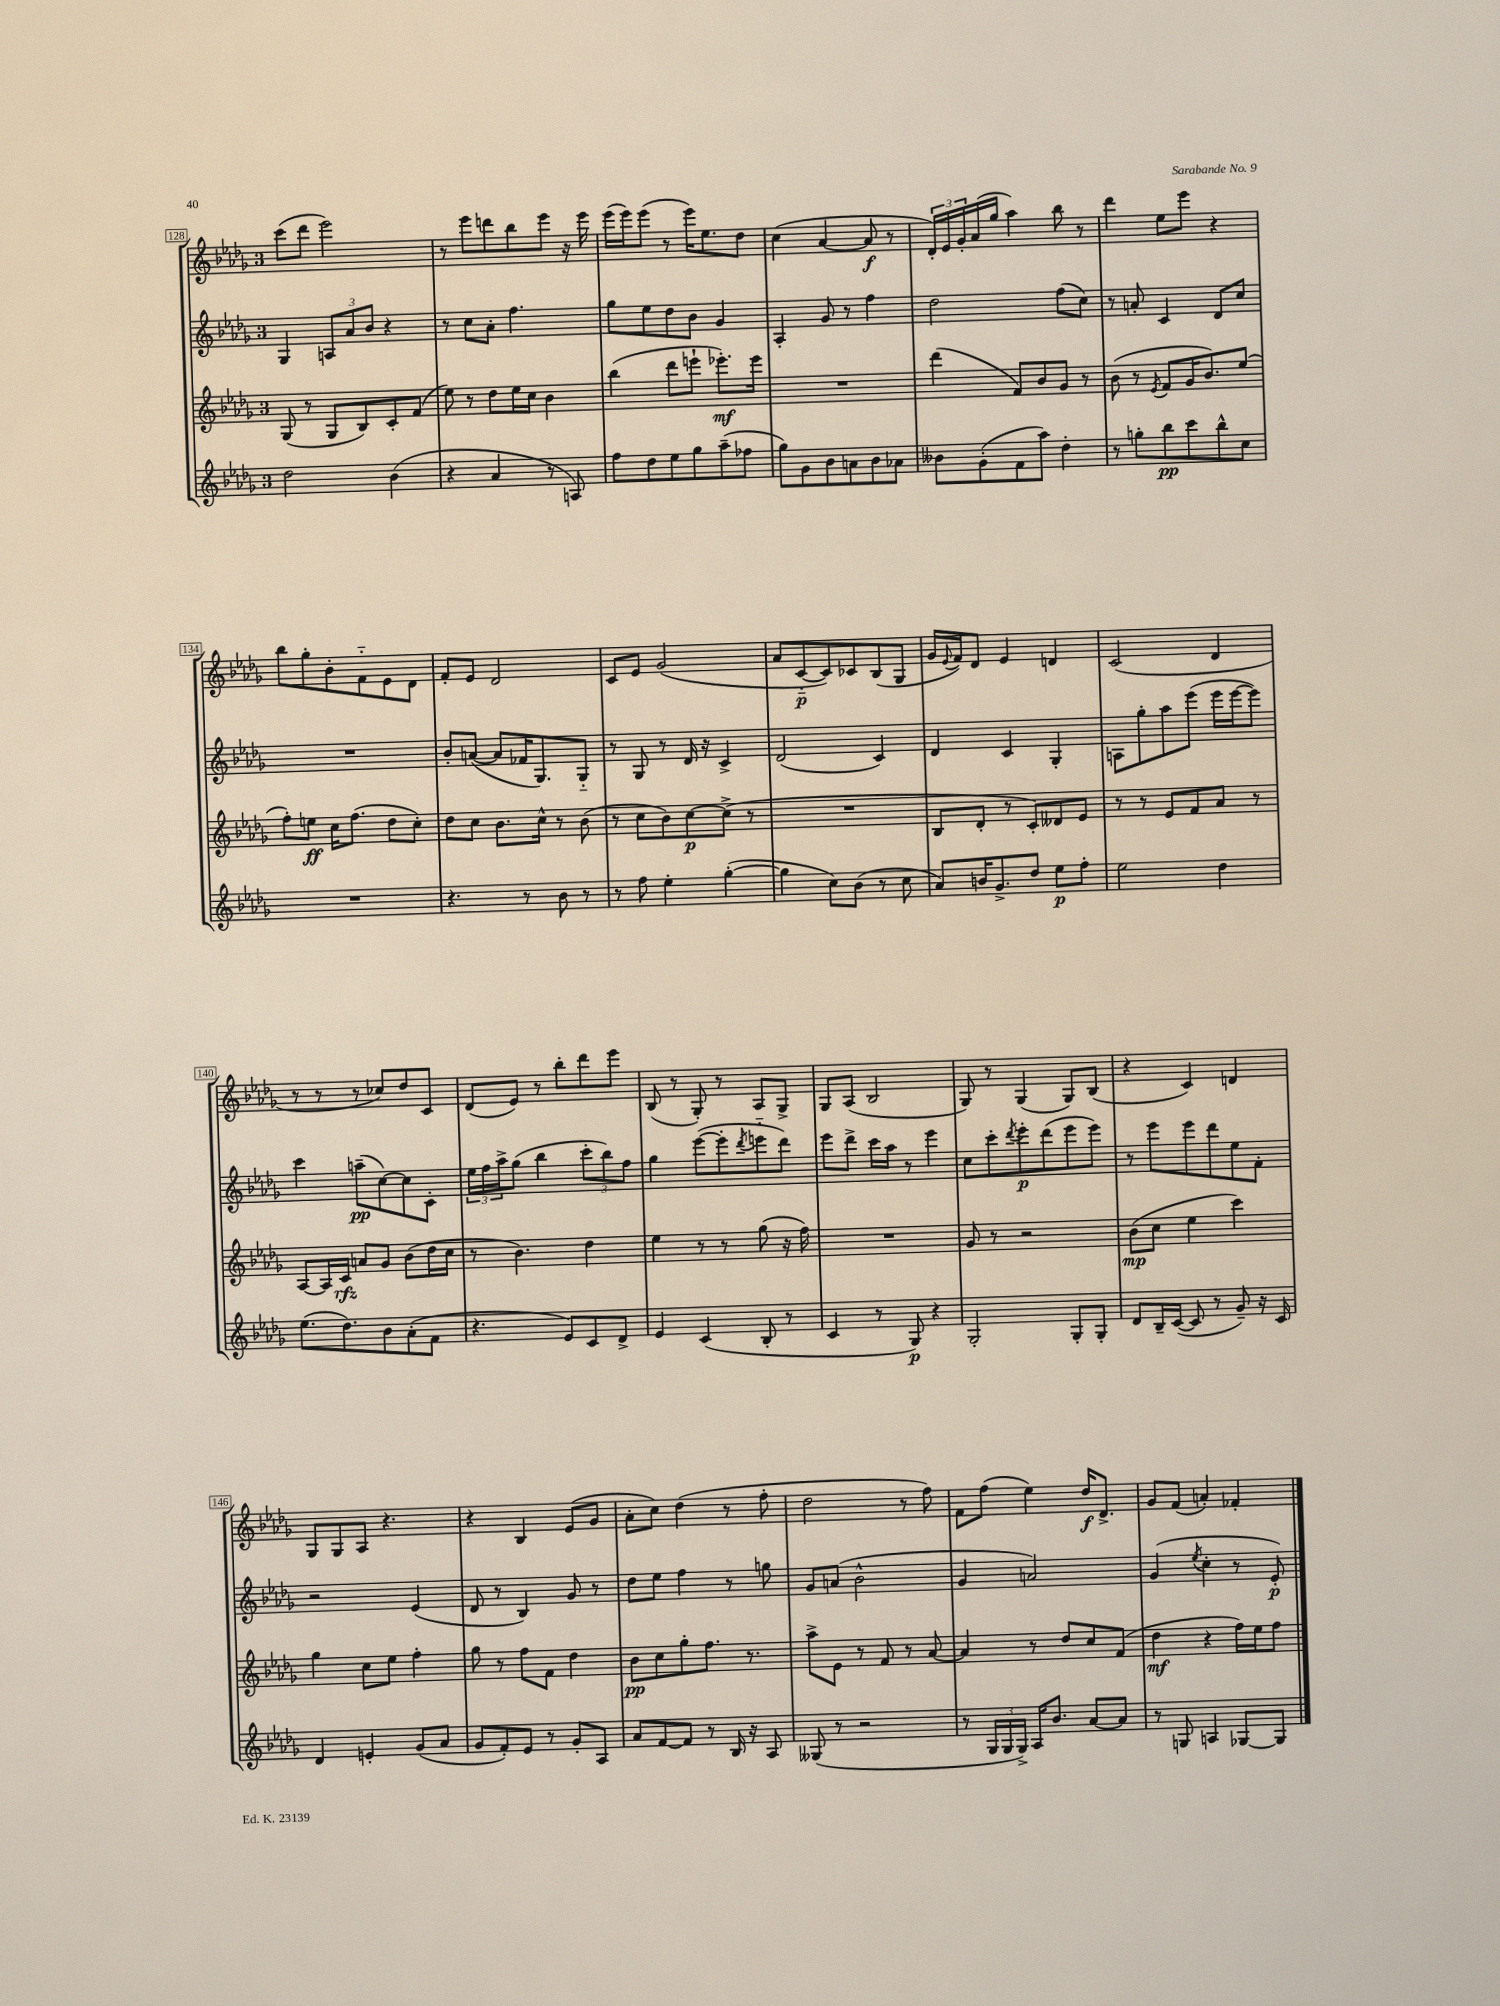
<<
\new StaffGroup <<
\new Staff = "s0" {
    \clef treble \key des \major \once \override Staff.TimeSignature.style = #'single-digit \time 3/4
    c'''8( des'''8 ees'''2) |
    r8 ees'''8 d'''8 bes''8 ees'''8 r16 ees'''16 |
    ees'''16( ees'''16) ees'''8( r8 ees'''16) ees''8. des''8 |
    c''4( aes'4~ aes'8\f r8 |
    \tuplet 3/2 { des'16-.) ees'16 ges'16-. } aes'16( ges''16 aes''4) bes''8 r8 |
    des'''4 ees''8 ees'''8 r4 |
    bes''8 ges''8-. bes'8-. f'8-_ ees'8 des'8 |
    f'8-. ees'8 des'2 |
    c'8 ees'8 ges'2( |
    aes'8 c'8~-_\p c'8) ces'8 bes8( ges8 |
    ges'16 \appoggiatura { ees'8 } f'16) des'8 ees'4 d'4 |
    c'2( des'4 |
    r8 r8 r8 ces''8) des''8 c'8 |
    des'8( ees'8) r8 bes''8-. des'''8 ees'''8 |
    bes8( r8 ges8-.) r8 aes8 ges8-> |
    ges8 aes8( bes2 |
    ges8) r8 ges4( ges8) bes8( |
    r4 c'4) d'4 |
    ges8 ges8 aes8 r4. |
    r4 bes4 ees'8( ges'8 |
    aes'8-. c''8) des''4( r8 f''8-. |
    des''2 r8 f''8) |
    f'8 f''8( ees''4) des''16\f des'8.-> |
    ges'8 f'8( a'4-.) fes'4-. \bar "|." |
}
\new Staff = "s1" {
    \clef treble \key des \major \once \override Staff.TimeSignature.style = #'single-digit \time 3/4
    ges4 \tuplet 3/2 { a8 aes'8 bes'8 } r4 |
    r8 c''8 aes'8-. f''4. |
    ges''8 ees''8 des''8 bes'8 ges'4 |
    aes4-. ges'8 r8 f''4 |
    des''2 f''8( c''8) |
    r8 a'8-. c'4 des'8 c''8 |
    R2. |
    bes'8-. a'8~( a'8 fes'16 ges8.) ges8-_ |
    r8 ges8 r8 des'16 r16 c'4-> |
    des'2( c'4) |
    des'4 c'4 ges4-. |
    a8 ges''8-. aes''8 ees'''8( ees'''16 ees'''16~ ees'''8) |
    c'''4 a''8--\pp( c''8~) c''8 c'8-. |
    \tuplet 3/2 { ees''16 f''16 aes''16-> } ges''8( bes''4 \tuplet 3/2 { c'''8-. bes''8) f''8 } |
    ges''4 ees'''8~( ees'''8-. \acciaccatura { des'''8 } e'''8-_ des'''8) |
    ees'''8 des'''8-> c'''16 aes''16 r8 ees'''4 |
    c''8 c'''8-. \acciaccatura { des'''8 } ees'''8-.\p des'''8( ees'''8 ees'''8) |
    r8 ees'''8 ees'''8 des'''8 ees''8 f'8-. |
    r2 ees'4( |
    des'8 r8 bes4) ges'8 r8 |
    des''8 ees''8 f''4 r8 g''8 |
    ges'8 a'8( bes'2-^ |
    ges'4 a'2) |
    ges'4( \acciaccatura { ees''8 } c''4-. r8 ees'8-.\p) \bar "|." |
}
\new Staff = "s2" {
    \clef treble \key des \major \once \override Staff.TimeSignature.style = #'single-digit \time 3/4
    ges8( r8 ges8 bes8) c'8-. f'8( |
    ees''8) r8 des''8 ees''16 c''16 bes'4 |
    bes''4( des'''8 e'''8-! ees'''8.-.\mf) ees'''16 |
    R2. |
    des'''4( f'8) bes'8 ges'8 r8 |
    bes'8( r8 \acciaccatura { ees'8 } f'8 ges'16 bes'8.) ees''8( |
    f''8-.) e''8\ff c''16 f''8.( des''8 c''8-.) |
    des''8 c''8 bes'8. c''16-^ r8 bes'8( |
    r8 c''8 bes'8) c''8~\p c''8->( r8 |
    R2. |
    bes8 des'8-. r8 c'8-.) deses'8 ees'8 |
    r8 r8 ees'8 f'8 aes'8 r8 |
    aes8~ aes16 c'16\rfz a'8 ges'8 bes'8( des''16 c''16 |
    r8 bes'4.) des''4 |
    ees''4 r8 r8 ges''8( r16 f''16) |
    R2. |
    ges'8 r8 r2 |
    bes'8\mp( c''8 ees''4 c'''4) |
    ges''4 c''8 ees''8 f''4-. |
    ges''8 r8 f''8 f'8 des''4 |
    bes'8\pp c''8 ges''8-. f''8. r8. |
    aes''8-> ees'8 r8 f'8 r8 aes'8~ |
    aes'4 r8 des''8 c''8 f'8( |
    des''4\mf r4 f''16) ees''16 f''8 \bar "|." |
}
\new Staff = "s3" {
    \clef treble \key des \major \once \override Staff.TimeSignature.style = #'single-digit \time 3/4
    des''2 bes'4( |
    r4 aes'4 r8 a8) |
    f''8 des''8 ees''8 ges''8 aes''8--( fes''8 |
    ges''8) ges'8 bes'8 a'8 bes'8 aes'8 |
    beses'8 ges'8-.( f'8 aes''8) des''4-. |
    r8 g''8-. bes''8\pp c'''8 bes''8-^ c''8 |
    R2. |
    r4. r8 bes'8 r8 |
    r8 f''8 ees''4-. ges''4~-.( |
    ges''4 c''8) bes'8( r8 c''8 |
    aes'8) b'16 ges'8.-> des''8 ees''8\p f''8-. |
    ees''2 des''4 |
    ees''8.( des''8.) bes'8 aes'8-.( f'8 |
    r4. ees'8) c'8 des'8-> |
    ees'4 c'4( bes8-. r8 |
    c'4 r8 ges8\p) r4 |
    ges2-. ges8-. ges8-. |
    des'8 bes16-- c'16~( c'8 r8 ges'8--) r16 c'16 |
    des'4 e'4-. ges'8( aes'8 |
    ges'8 f'8-.) ees'8 r8 ges'8-. aes8 |
    aes'8 f'8~ f'8 r8 bes16 r16 aes8 |
    geses8( r8 r2 |
    r8 \tuplet 3/2 { ges16 ges16 ges16->) } aes16 bes'8. aes'8~ aes'8 |
    r8 g8 a4 ges8~ ges8 \bar "|." |
}
>>
>>
\layout { \context { \Score currentBarNumber = #128 \override BarNumber.stencil = #(make-stencil-boxer 0.1 0.3 ly:text-interface::print) } }
